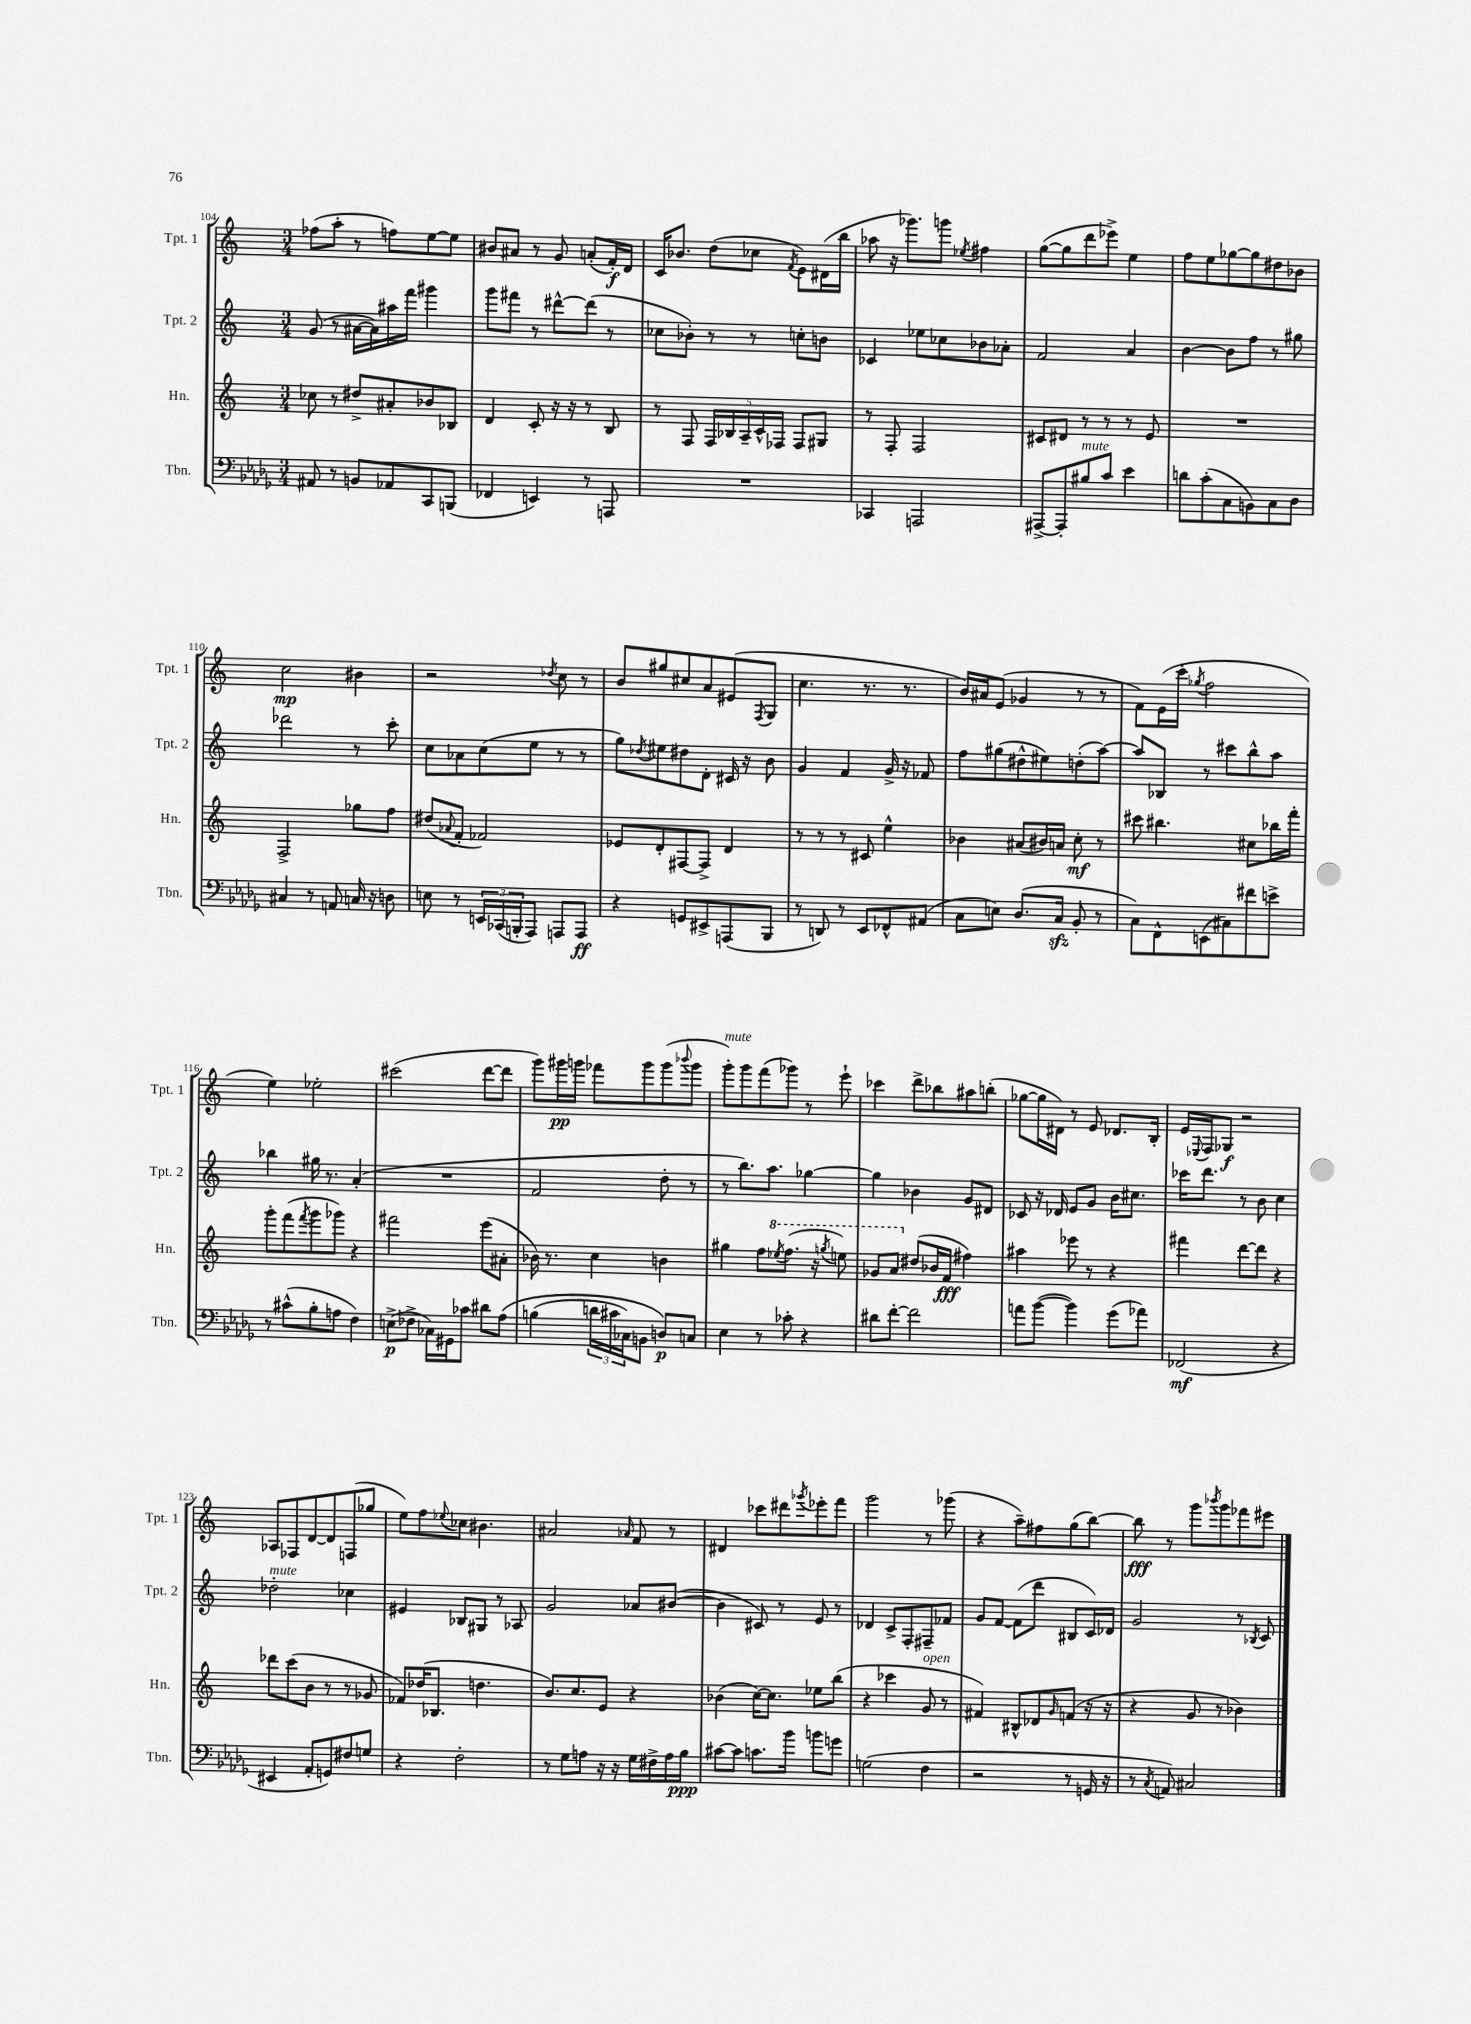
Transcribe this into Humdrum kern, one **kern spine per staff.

**kern	**kern	**kern	**kern
*staff4	*staff3	*staff2	*staff1
*clefF4	*clefG2	*clefG2	*clefG2
*k[b-e-a-d-g-]	*k[]	*k[]	*k[]
*M3/4	*M3/4	*M3/4	*M3/4
8AA#	8cc-	(8g	(8ff-
8r	8r	8r	8aa'
8BB	8dd#^	[16a#	8r
.	.	16a#])	.
8AA-	8a#'	16aa#	8ff)
.	.	16fff	.
8CC	8b-	4ggg#	[8ee
(8BBB	8B-	.	8ee]
=	=	=	=
4FF-	4d	8ggg	8b#
.	.	8fff#	8a#
4EE)	8c'	8r	8r
.	16r	[8ddd#^^	8g
.	16r	.	.
8r	8r	(8ddd#]	(8a'
8AAA	8B	8r	16f')
.	.	.	16d
=	=	=	=
2.r	8r	8cc-	16c
.	.	.	8.b-
.	8F	8b-')	.
.	20F	8r	(8dd
.	20B-	.	.
.	20A~	.	.
.	.	8r	8cc-
.	20c^^	.	.
.	20F-	.	.
.	.	.	8qf
.	8F-	8cc'	8e)
.	8G#	8b	(16d#
.	.	.	16bb
=	=	=	=
4CC-	8r	4c-	8aa-
.	8F'	.	16r
.	.	.	8.ggg-)
2AAA	2F	8ee-	.
.	.	8cc-	8ggg
.	.	.	8qee-
.	.	8b-	4ff#
.	.	8a-'	.
=	=	=	=
[8AAA#^	8c#	2f	([8gg
8AAA#']	8d#	.	8gg]
8B#	8r	.	8ddd
8c	8r	.	8eee-^)
4e-	8r	4a	4ee
.	8e	.	.
=	=	=	=
8d	2.r	[4b	8ff
(8c'	.	.	8ee
8C	.	8b]	[8gg-
8BB)	.	8ff	8gg-]
8C	.	8r	8dd#
8D-	.	8gg#	8b-
=	=	=	=
4C#	2F^	2ddd-	2cc
8r	.	.	.
8AA	.	.	.
16C	8gg-	8r	4b#
16r	.	.	.
8D	8ff	8ccc'	.
=	=	=	=
8E	(8dd#	8cc	2r
.	8qqa-	.	.
8r	8f'	8a-	.
24EE	2f-)	(8cc	.
(24CC-	.	.	.
24BBB'	.	.	.
8AAA-)	.	8ee	.
.	.	.	8qdd-
8AAA	.	8r	8cc
8AAA	.	8r	8r
=	=	=	=
4r	8e-	8gg)	8b
.	.	8qdd-	.
.	8d'	8ee#	8gg#
8GG	[8F#	8dd#	8cc#
8EE#^	8F#^]	8d'	8a
(8AAA	4d	16c#	(8e#
.	.	16r	.
.	.	.	8qF
8BBB-	.	8b	8G
=	=	=	=
8r	8r	4g	4.cc
8DD)	8r	.	.
8r	8r	4f	.
8EE-	8c#	.	8.r
8FF-^^	4ee^^	16g^	.
.	.	16r	8.r
(8AA#	.	8f-	.
=	=	=	=
8C	4b-	8ff	16b)
.	.	.	16a#
8E)	.	(8gg#	(8e
(8.D-	(8a#	8dd#^^	4g-
.	16b#)	8ee#)	.
16C	16a	.	.
8BB-'	8cc'	(8dd'	8r
8r	8r	[8aa)	8r
=	=	=	=
8C)	8ccc#	8aa]	8f)
8FF^^	4.bb#	8B-	(16e
.	.	.	16ccc'
.	.	.	8qgg-
(8EE	.	8r	2ff
8C#)	.	8ccc#	.
8f#	8cc#	8bb^^	.
8e^	16bb-	8aa	.
.	16fff'	.	.
=	=	=	=
8r	8ggg'	4bb-	4ee)
(8c#^^	(8fff	.	.
.	8qfff	.	.
8B-'	8ggg	16gg#	2ee-'
.	.	8.r	.
8A	8ggg-)	.	.
4F)	4r	(4a'	.
=	=	=	=
(8E^	2fff#	2.r	(2ccc#
8F-^	.	.	.
16C-)	.	.	.
16GG#	.	.	.
8c-	.	.	.
8d#	(8eee	.	[8ddd
&(8A-	8a#'	.	8ddd]
=	=	=	=
(4B	16b-)	2f	8ggg)
.	8.r	.	.
.	.	.	16ggg#
.	.	.	16ggg
24d	4cc	.	8fff-
24c#	.	.	.
24C-)	.	.	.
8BB	.	.	8ggg
8D&)	4b	8dd'	(8ggg
.	.	.	8qqbbb-
8C	.	8r	8ggg
=	=	=	=
4E-	4gg#	8r	8ggg')
.	.	8.bb)	8ggg
8r	8ff	.	(8fff
.	.	8.aa	.
.	8qeee-	.	.
8c-'	(8.fff	.	8ggg-)
4r	.	[4gg-	8r
.	16r	.	.
.	8qggg	.	.
.	8eee)	.	8eee`
=	=	=	=
8d#	8gg-	4gg-]	4ccc-
[8f'	8aa	.	.
2f]	(8dd#	4b-	8ddd^
.	16b-	.	8bb-
.	16f	.	.
.	4ff#)	8g	8aa#
.	.	8d#	(8bb'
=	=	=	=
8a	4aa#	8c-	[8gg-
([8b-	.	16r	16gg-]
.	.	16d-	16d#)
4b-])	8eee-	8e	8r
.	8r	8g	8e
(8g-	4r	16b	8.d-
.	.	8.cc#	.
8a-)	.	.	.
.	.	.	16B'
=	=	=	=
(2FF-	4fff#	16ccc-	16e
.	.	.	8qqE-
.	.	8.ddd	16F
.	.	.	8G-
.	[8ddd	8r	2r
.	8ddd]	8b	.
4r	4r	4cc	.
=	=	=	=
4EE#	8ddd-	2dd-'	8A-
.	(8ccc	.	8F-
8AA-'	8b	.	[8d
8GG)	8r	.	8d]
8F#	8r	4cc-	(8F
8G	8g-	.	8gg-
=	=	=	=
4r	8f-)	4e#	8ee)
.	(16dd-	.	8ff
.	8.B-	.	.
.	.	.	8qqee-
2F'	.	8B-	8cc-
.	4.dd	8G#	4.b#
.	.	8r	.
.	.	8A-	.
=	=	=	=
8r	8.b)	2g	2a#
8G-	.	.	.
.	8.cc	.	.
8A	.	.	.
16r	8e	.	.
16r	.	.	.
.	.	.	16qqa-
16G-	4r	8a-	8f
16F#^	.	.	.
16A	.	([8b#	8r
16B-	.	.	.
=	=	=	=
[8c#	(4b-	4b#]	4d#
8c#]	.	.	.
8.c	[16cc)	8c#)	8ccc-
.	8.cc]	.	.
.	.	8r	8ddd#
16b-	.	.	.
.	.	.	8qggg-
8b	8ee-	8e	8eee-'
8g	(8bb	8r	8fff
=	=	=	=
(2G	4r	4d-	2ggg
.	4ccc-	8c^	.
.	.	8F'	.
4F	8g	8F#~	8r
.	8r	8f-	(8ggg-
=	=	=	=
2r	4f#)	8g	4r
.	.	[8f	.
.	8B#^^	(8f]	8aa~)
.	8d-	8ddd	8ff#
.	16qqg	.	.
8r	(8f	8B#	(8gg
16GG	16r	16c)	[8bb)
16r	16r	16d-	.
=	=	=	=
8r	4r	2g	8bb]
8qC	.	.	.
8AA)	.	.	8r
2C#	8g	.	8ggg
.	.	.	8qbbb-
.	8r	.	8ggg
.	4b-)	8r	8fff-
.	.	8qB-	.
.	.	8c	8eee#
==	==	==	==
*-	*-	*-	*-
